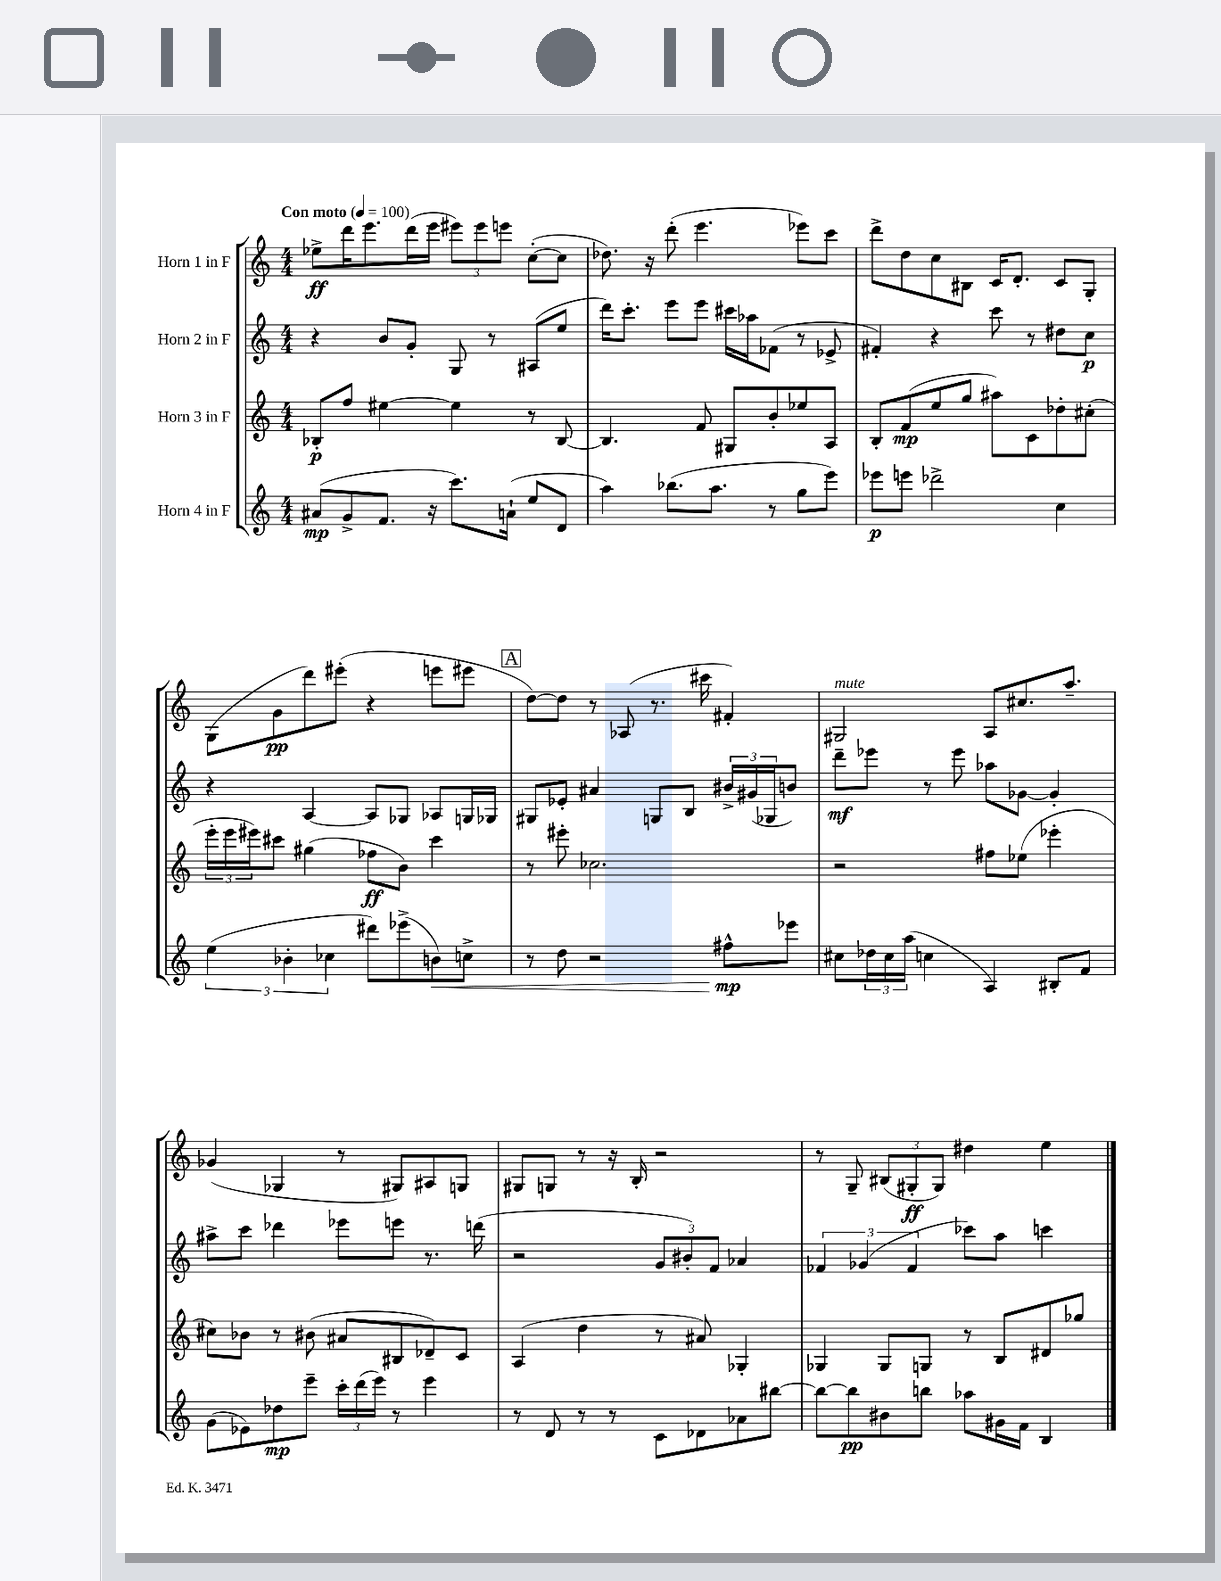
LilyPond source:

<<
\new StaffGroup <<
\new Staff = "s0" \with { instrumentName = "Horn 1 in F" } {
    \clef treble \key c \major \numericTimeSignature \time 4/4 \tempo "Con moto" 4 = 100
    ees''8->\ff d'''16 e'''8. d'''16( e'''16 \tuplet 3/2 { eis'''8) eis'''8 e'''8 } c''8~-.( c''8 |
    des''8.) r16 d'''8-.( e'''4. ees'''8) c'''8 |
    d'''8-> d''8 c''8 bis8 c'16 d'8.-. c'8 g8-. |
    g8( g'8\pp d'''8) eis'''8-.( r4 e'''8 eis'''8 |
    \mark \markup { \box "A" } d''8~) d''8 r8 aes8( r8. cis'''16 fis'4-.) |
    gis2^\markup { \italic "mute" } a8 cis''8. a''8.-- |
    ges'4( ges4 r8 gis8) ais8 g8 |
    gis8 g8 r8 r16 b16-. r2 |
    r8 g8-- \tuplet 3/2 { bis8( gis8-.\ff gis8) } dis''4 e''4 \bar "|." |
}
\new Staff = "s1" \with { instrumentName = "Horn 2 in F" } {
    \clef treble \key c \major \numericTimeSignature \time 4/4
    r4 b'8 g'8-. g8 r8 ais8( e''8 |
    d'''16) c'''8.-. e'''8 e'''8 cis'''16 aes''16 fes'8( r8 ees'8-> |
    fis'4-.) r4 c'''8 r8 dis''8 c''8\p |
    r4 a4~ a8 ges8 aes8 g16 ges16 |
    \mark \markup { \box "A" } gis8 ees'8-. ais'4 g8 b8 \tuplet 3/2 { bis'16-> gis'16( ges16 } b'8) |
    d'''8--\mf ees'''8 r8 ees'''8 aes''8 ges'8~ ges'4-. |
    ais''8-> c'''8 des'''4 ees'''8 e'''8 r8. d'''16( |
    r2 \tuplet 3/2 { g'8 bis'8-.) f'8 } aes'4 |
    \tuplet 3/2 { fes'4 ges'4( fes'4 } ces'''8) a''8 c'''4 \bar "|." |
}
\new Staff = "s2" \with { instrumentName = "Horn 3 in F" } {
    \clef treble \key c \major \numericTimeSignature \time 4/4
    bes8-.\p f''8 eis''4~ eis''4 r8 bes8~ |
    bes4. f'8 gis8 b'8-. ees''8 a8 |
    b8-. f'8\mp( e''8 g''8 ais''8) c'8 des''8-. cis''8-.( |
    \tuplet 3/2 { e'''16-. e'''16 eis'''16) } cis'''8 gis''4( fes''8\ff b'8) cis'''4 |
    \mark \markup { \box "A" } r8 eis'''8-. ces''2. |
    r2 fis''8 ees''8( ees'''4-. |
    cis''8) bes'8 r8 bis'8( ais'8 bis8 des'8--) c'8 |
    a4( d''4 r8 ais'8) ges4-. |
    ges4 ges8 g8 r8 b8 dis'8 ges''8 \bar "|." |
}
\new Staff = "s3" \with { instrumentName = "Horn 4 in F" } {
    \clef treble \key c \major \numericTimeSignature \time 4/4
    ais'8\mp( g'8-> f'8. r16 c'''8.) a'16-!( e''8 d'8 |
    a''4) bes''8.( a''8. r8 g''8 e'''8) |
    ees'''8\p e'''8 des'''2-> c''4 |
    \tuplet 3/2 { e''4( bes'4-. ces''4 } dis'''8) ees'''8->( b'8\<) c''8-> |
    \mark \markup { \box "A" } r8 d''8 r2 fis''8-^\mp\! ees'''8 |
    cis''8 \tuplet 3/2 { des''16 cis''16 a''16( } c''4 a4) bis8-. f'8 |
    g'8( ees'8) des''8\mp e'''8-- \tuplet 3/2 { c'''16-. d'''16( e'''16) } r8 e'''4 |
    r8 d'8 r8 r8 c'8 des'8 aes'8 bis''8~ |
    bis''8~ bis''8\pp bis'8 b''8 aes''8 gis'16 f'16 b4 \bar "|." |
}
>>
>>
\layout { \context { \Score \remove "Bar_number_engraver" } }
